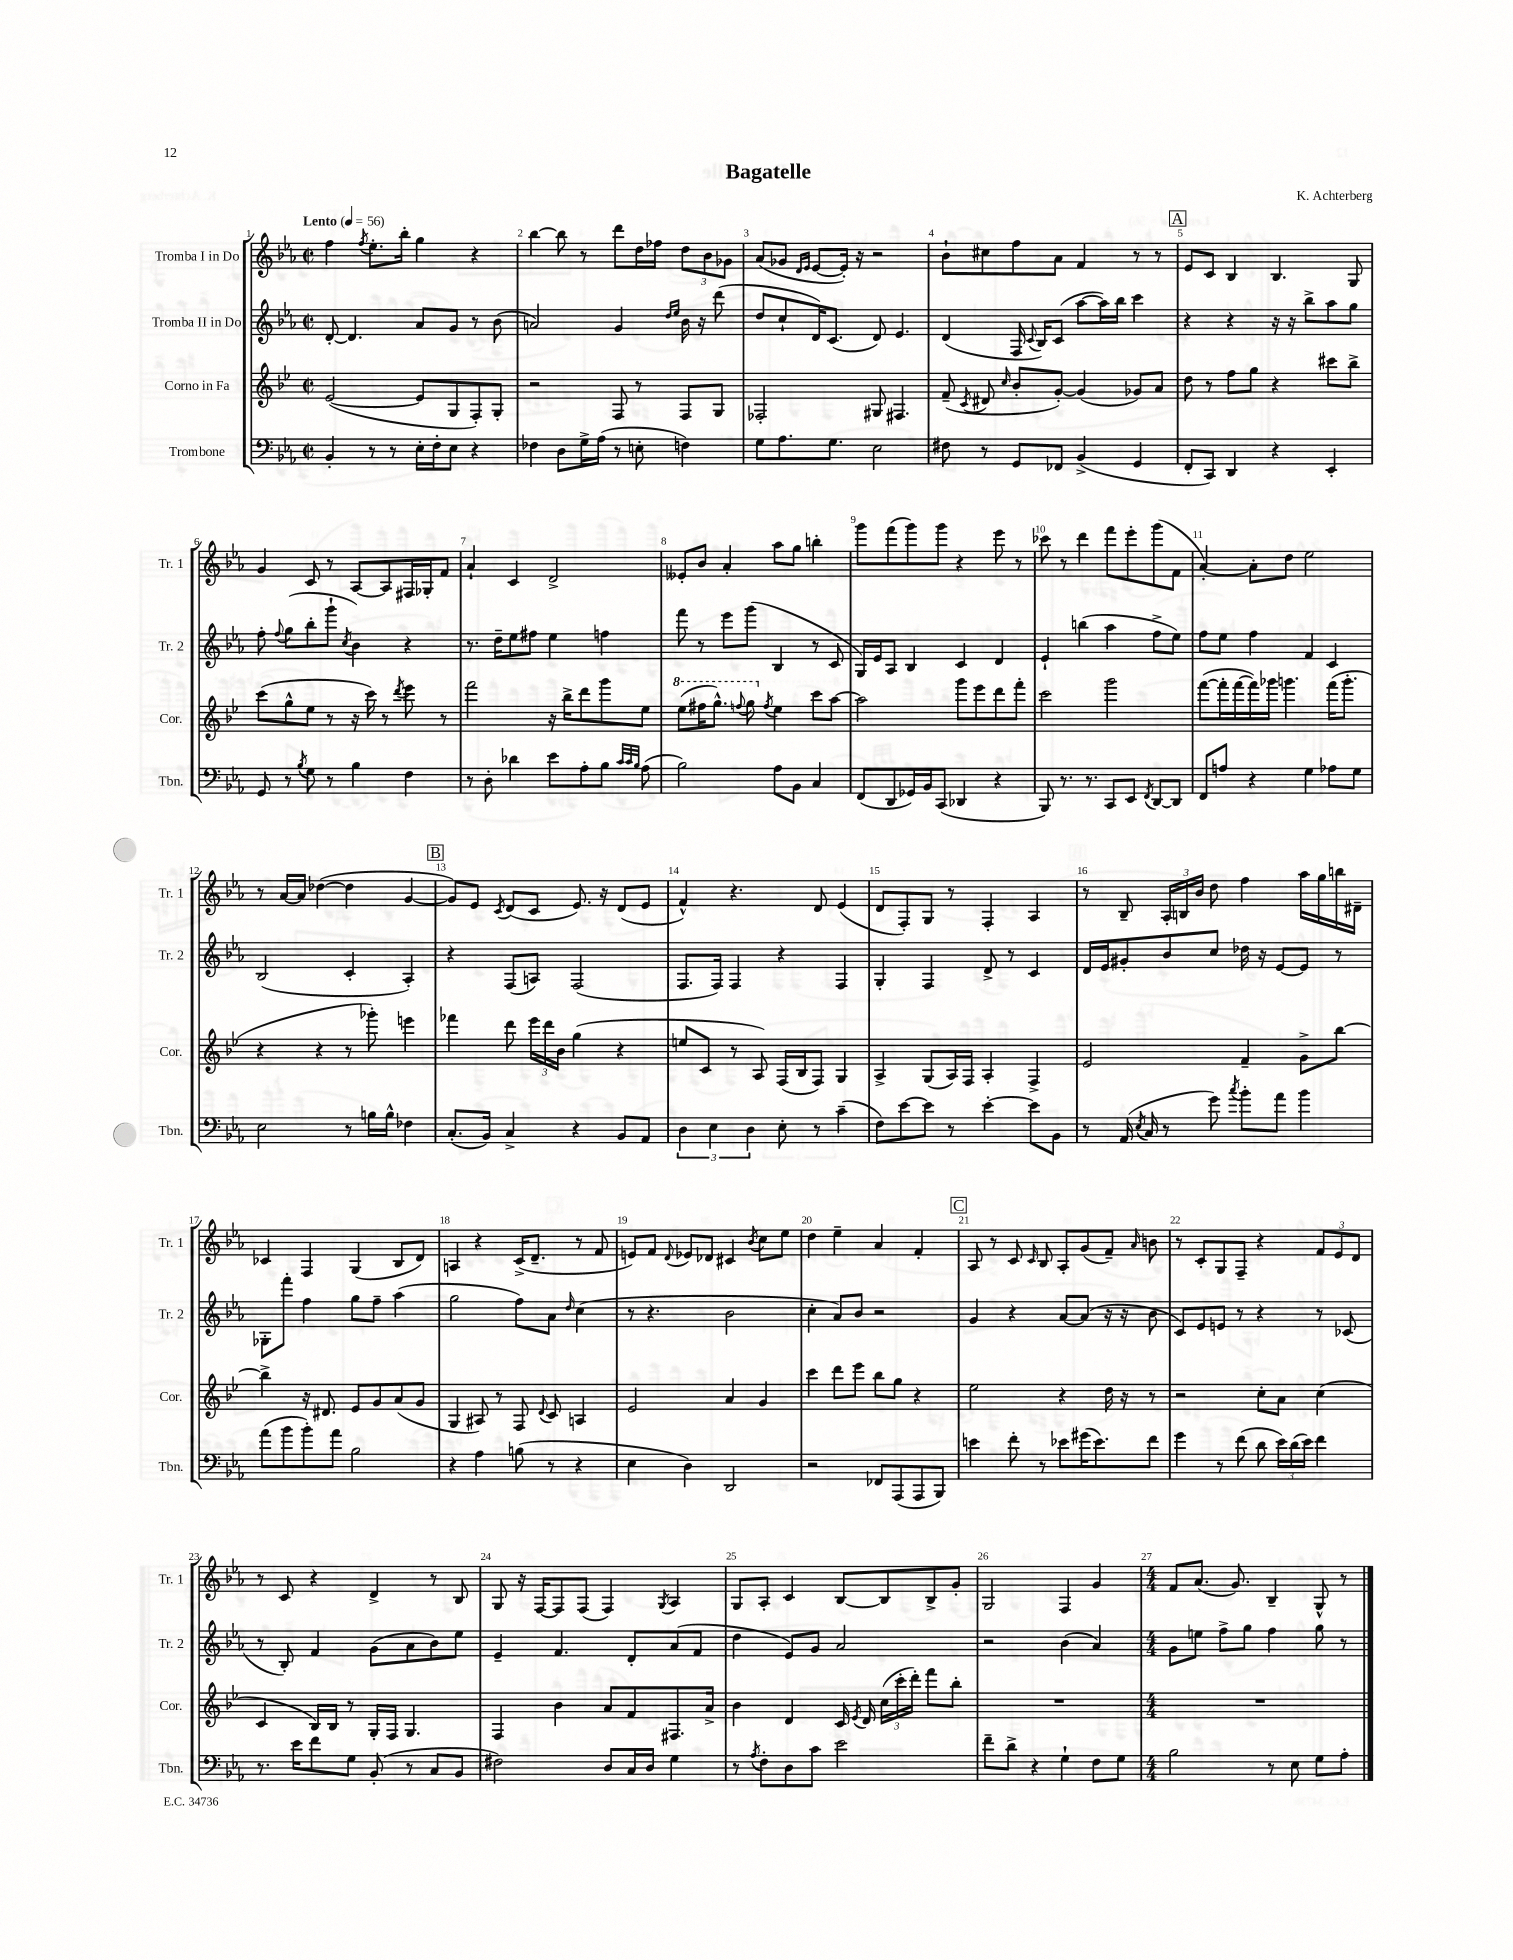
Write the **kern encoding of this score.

**kern	**kern	**kern	**kern
*staff4	*staff3	*staff2	*staff1
*clefF4	*clefG2	*clefG2	*clefG2
*k[b-e-a-]	*k[b-e-]	*k[b-e-a-]	*k[b-e-a-]
*M2/2	*M2/2	*M2/2	*M2/2
*met(c|)	*met(c|)	*met(c|)	*met(c|)
*MM56	*MM56	*MM56	*MM56
4BB-'	([2e-	[8d'	4ff
.	.	4.d]	.
.	.	.	8qff
8r	.	.	8.ee-'
8r	.	.	.
.	.	.	16bb-'
16E-'	8e-]	8a-	4gg
16F'	.	.	.
8E-	8G	8g	.
4r	8F')	8r	4r
.	8G'	(8b-	.
=	=	=	=
4F-	2r	2a)	[4bb-
8D	.	.	8bb-]
16G^	.	.	8r
(16A-	.	.	.
8r	8F	4g	8ddd
8E'	8r	.	16dd
.	.	.	16ff-
.	.	16qqdd	.
.	.	16qqee-	.
4F)	8F	16b-	12dd
.	.	16r	.
.	.	.	12b-
.	8G	(8ddd	.
.	.	.	12g-
=	=	=	=
8G	2F-'	8dd	(8a-
8.A-	.	8cc`	8g-
.	.	.	16qqd
.	.	.	16qqe-
.	.	16d)	[8e-
8.G	.	(8.c	.
.	.	.	16e-'])
.	.	.	16r
2E-	8G#	8d)	2r
.	4.F#	4.e-	.
=	=	=	=
8F#	(8f~	(4d	8b-`
.	8qc	.	.
8r	8d#	.	8cc#
.	16qqcc	.	.
8GG	8b-'	16F	8ff
.	.	8qqc	.
.	.	16B-)	.
8FF-	[8g')	(8c	8a-
(4BB-^	(4g]	[8aa-	4f
.	.	16aa-])	.
.	.	16bb-	.
4GG	8g-)	4ccc	8r
.	8a	.	8r
=	=	=	=
8FF'	8dd	4r	8e-
8CC)	8r	.	8c
4DD	8ff	4r	4B-
.	8gg	.	.
4r	4r	16r	4.B-
.	.	16r	.
.	.	8bb-^	.
4EE-'	8ccc#	8aa-	.
.	8bb-^	8gg	8G
=	=	=	=
8GG	(8ccc	8ff'	4g
.	.	8qqff	.
8r	8gg^^	(8gg	.
8qB-	.	.	.
8G	8ee-	8bb-'	8c
8r	8r	8ggg`	8r
.	.	8qcc	.
4B-	16r	4b-)	[8A-
.	16ccc)	.	.
.	8r	.	8A-]
.	8qddd	.	.
4F	8eee-	4r	16F#
.	.	.	16G-'
.	8r	.	8f
=	=	=	=
8r	2fff	8.r	4a-`
8D'	.	.	.
.	.	16dd~	.
4d-	.	8ee-	4c
.	.	8ff#	.
8e-	16r	4ee-	2d^
.	16bb-^	.	.
8A-'	8ddd	.	.
8B-	8ggg	4ff	.
32qqc	.	.	.
32qqc	.	.	.
32qqB-	.	.	.
(8A-	8ee-	.	.
=	=	=	=
2B-)	(8eee-	8fff	8e--'
.	16fff#	8r	8b-
.	8.ggg^^)	.	.
.	.	8eee-	4a-'
.	8qqfff	.	.
.	8ggg	(8ggg	.
.	8qff	.	.
8A-	4ee-	4B-	8aa-
8BB-	.	.	8gg
4C	8ccc	8r	4bb'
.	[8aa	8c	.
=	=	=	=
(8FF	2aa]	16G)	8ggg
.	.	16e-	.
8DD	.	8A-	(8fff
16GG-)	.	4B-	8ggg)
16BB-	.	.	.
(8CC	.	.	8ggg
4DD-	8ggg	4c	4r
.	8eee-	.	.
4r	8ddd	4d	8eee-
.	8fff'	.	8r
=	=	=	=
8BBB-)	2ccc	4e-`	8ccc-
8.r	.	.	8r
.	.	(4bb	4ddd
8.r	.	.	.
8CC	2ggg	4aa-	8fff
8EE-	.	.	8eee-'
8qFF	.	.	.
[8DD	.	8ff^	(8ggg
8DD]	.	8ee-)	8f
=	=	=	=
8FF	([8fff	8ff	[4a-')
8A	16fff']	8ee-	.
.	[16fff	.	.
4r	16fff])	4ff	8a-']
.	16ggg-	.	.
.	4.ggg	.	8dd
4G	.	4f	2ee-
8A-	(16fff	4c	.
.	8.ggg'	.	.
8G	.	.	.
=	=	=	=
2E-	4r	(2B-	8r
.	.	.	[16a-
.	.	.	16a-]
.	4r	.	([4dd-
8r	8r	4c'	4dd-]
16B	8ggg-')	.	.
16B^^	.	.	.
4F-	4eee	4A-')	[4g
=	=	=	=
(8.C'	4fff-	4r	8g])
.	.	.	8e-
16BB-)	.	.	.
.	.	.	8qc
4C^	8ddd	(8F	(8d
.	24eee-	8A)	8c
.	24ddd	.	.
.	24b-	.	.
4r	(4gg	(2F	8.e-)
.	.	.	16r
8BB-	4r	.	(8d
8AA-	.	.	8e-
=	=	=	=
6D	8ee	8.F	4f^^)
.	8c	.	.
6E-	.	.	.
.	.	16F)	.
.	8r	4F	4.r
6D	.	.	.
.	8A)	.	.
8E-'	(16F	4r	.
.	16B-	.	.
8r	8F)	.	8d
(4c~	4G	4F	(4e-
=	=	=	=
8F)	4A^	4G'	8d
[8e-	.	.	8F')
8e-]	(8G	4F	8G
8r	16A)	.	8r
.	16F	.	.
[4e-'	4A'	8d^	4F'
.	.	8r	.
8e-]	4F^	4c	4A-
8BB-	.	.	.
=	=	=	=
8r	2e-	16d	8r
.	.	16e-	.
(16AA-	.	8g#'	8B-~
8qE-	.	.	.
16C	.	.	.
8r	.	8b-	24A-'
.	.	.	24B
.	.	.	24b-
8g)	.	8cc	8dd
8qcc	.	.	.
8b-'	4f~	16dd-	4ff
.	.	16r	.
8a-	.	[8e-	.
4b-	8g^	8e-]	16aa-
.	.	.	16gg
.	[8bb-	8r	16bb
.	.	.	16d#~
=	=	=	=
(8a-	4bb-^]	8G-'	4c-
8b-	.	8fff'	.
8b-')	16r	4ff	4F
.	8.d#	.	.
8a-	.	.	.
2B-	8e-	8gg	(4G
.	8g	8ff~	.
.	(8a	(4aa-	8B-
.	8g	.	8d)
=	=	=	=
4r	4G	2gg	4A
4A-	8A#)	.	4r
.	8r	.	.
(8B	8F	8ff)	(16c^
.	.	.	8.d~
.	8qqd	.	.
8r	8c	8a-	.
.	.	16qqdd	.
4r	4A	(4cc	8r
.	.	.	8f
=	=	=	=
4E-	2e-	8r	8e)
.	.	4.r	8f
.	.	.	8qqd
4D)	.	.	8e-
.	.	.	8d-
2DD	4a	2b-	4c#
.	.	.	8qb-
.	4g	.	8cc
.	.	.	8ee-
=	=	=	=
2r	4ccc	4cc'	4dd
.	8ddd	8a-)	4ee-~
.	8eee-	8b-	.
8FF-	8bb-	2r	4a-
(8AAA-	8gg	.	.
8AAA-	4r	.	4f'
8BBB-)	.	.	.
=	=	=	=
4e	2ee-	4g	8A-
.	.	.	8r
8f'	.	4r	8c
.	.	.	16qqc
8r	.	.	8B-
8e-	4r	[8a-	8A-'
(16g#	.	(8a-]	(8g
8.e-)	.	.	.
.	16dd	16r	8f~)
.	16r	16r	.
.	.	.	16qqa-
8f	8r	8b-	8b
=	=	=	=
4g	2r	8c)	8r
.	.	8e-	8c'
8r	.	8e	8G
(8f	.	8r	8F~
8d	8cc'	4r	4r
24e-)	8a	.	.
(24d	.	.	.
24e-)	.	.	.
4f	(4cc	8r	12f
.	.	.	12e-
.	.	(8c-	.
.	.	.	12d
=	=	=	=
8.r	4c	8r	8r
.	.	8B-')	8c
16e-	.	.	.
8f	16B-)	4f	4r
.	16B-	.	.
8G	8r	.	.
(8BB-'	16G'	(8g	4d^
.	16F	.	.
8r	4.G	8a-	.
8C	.	8b-)	8r
8BB-	.	8ee-	8B-
=	=	=	=
2F#)	4F	4e-~	8G
.	.	.	16r
.	.	.	[16F
.	4b-	4.f	8F]
.	.	.	(8F
8D	8a	.	4F)
16C	8f	8d'	.
16D	.	.	.
.	.	.	8qG
4G	8.F#	(8a-	4A-
.	.	8f	.
.	16a^	.	.
=	=	=	=
8r	4b-	4dd	8G
8qA-	.	.	.
8F'	.	.	8A-'
8D	4d	8e-)	4c
8c	.	8g	.
2e-	16c	2a-	[8B-
.	8qe-	.	.
.	16d	.	.
.	(24cc	.	8B-]
.	24ccc'	.	.
.	24ddd')	.	.
.	8fff	.	8B-^
.	8bb-'	.	8g'
=	=	=	=
8f~	1r	2r	2G
8d^	.	.	.
4r	.	.	.
4G`	.	(4b-	4F
8F	.	4a-)	4g
8G	.	.	.
=	=	=	=
*M4/4	*M4/4	*M4/4	*M4/4
2B-	1r	8g	8f
.	.	8ee	(8.a-
.	.	8ff^	.
.	.	.	8.g)
.	.	8gg	.
8r	.	4ff	4B-~
8E-	.	.	.
8G	.	8gg	8G^^
8A-'	.	8r	8r
==	==	==	==
*-	*-	*-	*-
